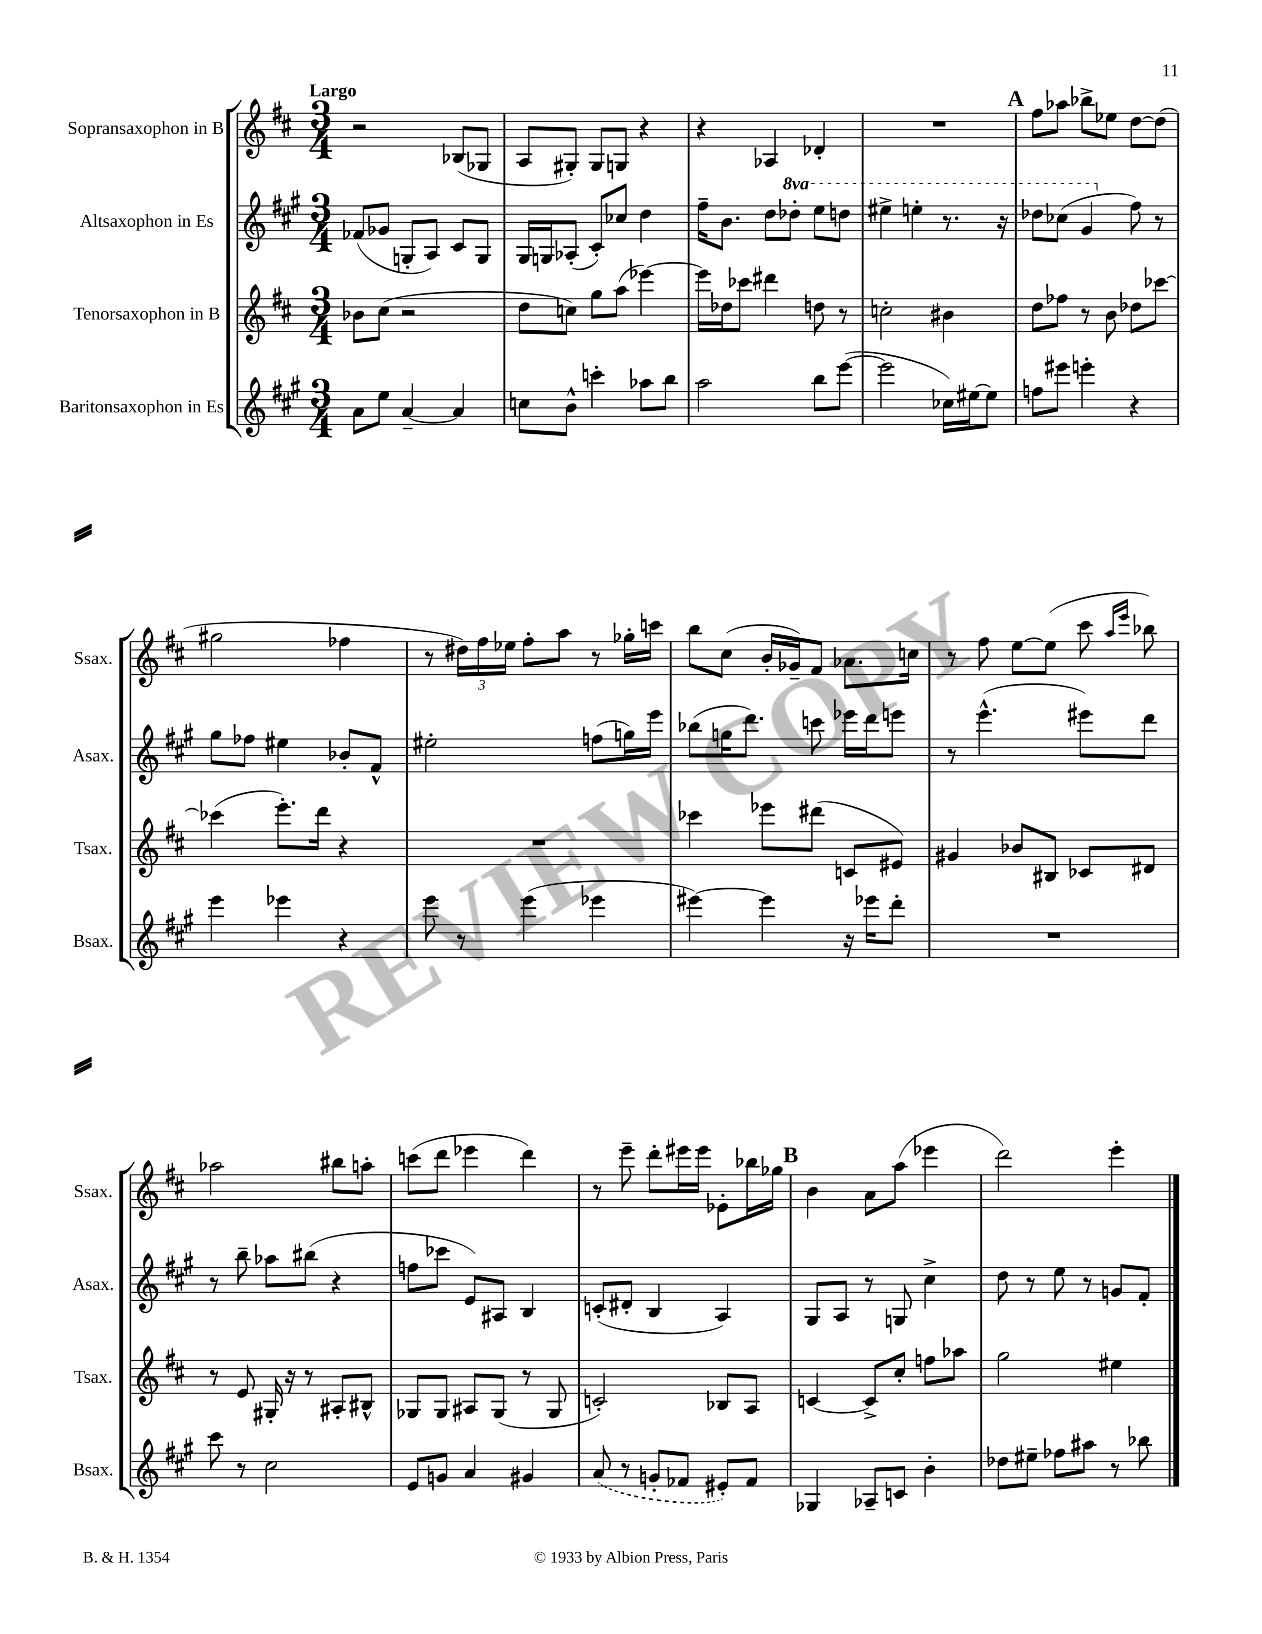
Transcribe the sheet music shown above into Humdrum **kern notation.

**kern	**kern	**kern	**kern
*part4	*part3	*part2	*part1
*staff4	*staff3	*staff2	*staff1
*I"Baritonsaxophon in Es	*I"Tenorsaxophon in B	*I"Altsaxophon in Es	*I"Sopransaxophon in B
*I'Bsax.	*I'Tsax.	*I'Asax.	*I'Ssax.
*clefG2	*clefG2	*clefG2	*clefG2
*k[f#c#g#]	*k[f#c#]	*k[f#c#g#]	*k[f#c#]
*M3/4	*M3/4	*M3/4	*M3/4
=1	=1	=1	=1
!	!	!	!LO:TX:a:B:t=Largo
8a\L	8b-X\L	(8f-X/L	2r
8ee\J	(8cc#\J	8g-X/J	.
[4a~/	2r	8Gn'/L	.
.	.	8A/J)	.
4a/]	.	8c#/L	(8B-X/L
.	.	8G/J	8G-X/J
=2	=2	=2	=2
8ccn\L	8dd\L	16G#/LL	8A/L
.	.	16Gn/J	.
8b^^\J	8ccn\J)	(8A-X'/J	8G#X'/J)
4cccn'\	8gg\L	8c#'/L)	8G#/L
.	(8aa\J	8cc-X/J	8Gn/J
8aa-X\L	[4eee-X\)	4dd\	4r
8bb\J	.	.	.
=3	=3	=3	=3
2aa\	16eee-\LL]	16ff#~\KL	4r
.	16dd-X\J	8.b\J	.
.	8ccc-X\J	.	.
.	4ddd#X\	8dd\L	4A-X/
*	*	*8va	*
.	.	8ddd-X'\J	.
8bb\L	8ddn\	8eee\L	4d-X'/
([8eee\J	8r	8dddn\J	.
=4	=4	=4	=4
2eee\]	2ccn'\	4eee#X^\	2.r
.	.	4eeen'\	.
16cc-X\LL)	4b#X\	8.r	.
[16ee#X\J	.	.	.
8ee#\J]	.	.	.
.	.	16r	.
!!LO:REH:place=s1:t=A
=5	=5	=5	=5
8ffn\L	8dd\L	8ddd-X\L	8ff#\L
8eee#X\J	8ff-X\J	(8ccc-X\J	8aa-X\J
4eeen'\	8r	4gg#/	8bb-X^\L
.	8b\	.	8ee-X\J
*	*	*X8va	*
4r	8dd-X\L	8ff#\)	[8dd\L
.	[8ccc-X\J	8r	(8dd\J]
!!LO:LB:g=z
=6	=6	=6	=6
4eee\	(4ccc-X\]	8gg#\L	2gg#X\
.	.	8ff-X\J	.
4eee-X\	8.eee'\L)	4ee#X\	.
.	16ddd\Jk	.	.
4r	4r	8b-X'/L	4ff-X\
.	.	8f#^^/J	.
=7	=7	=7	=7
8eee\	2.r	2ee#X'\	8r
8r	.	.	24dd#X\LL)
.	.	.	24ff#\
.	.	.	24ee-X\JJ
(4eee\	.	.	8ff#'\L
.	.	.	8aa\J
4eee-X\	.	(8ffn\L	8r
.	.	16ggn\L)	16gg-X'\LL
.	.	16eee\JJ	16cccn\JJ
=8	=8	=8	=8
[4eee#X\)	4ccc-X\	(8bb-X\L	8bb\L
.	.	16ggn\K	(8cc#\J
.	.	8.ddd\J)	.
4eee#\]	8eee-X\L	.	16b'/LL
.	.	.	16g-X~/J)
.	(8ddd#X\J	8cccn\	8f#/J
16r	8cn/L	16eee-X\LL	8.a-X\L
16eee-X\KL	.	16ddd\J	.
8ddd'\J	8e#X/J)	8eeen\J	.
.	.	.	16ccn\Jk
=9	=9	=9	=9
2.r	4g#X/	8r	8r
.	.	(4.eee^^\	8ff#\
.	8b-X/L	.	[8ee\L
.	8B#X/J	.	(8ee\J]
.	8c-X/L	8eee#X\L)	8ccc#\
.	.	.	16qqaa/LL
.	.	.	16qqeee/JJ
.	8d#X/J	8ddd\J	8bb-X\)
!!LO:LB:g=z
=10	=10	=10	=10
8ccc#\	8r	8r	2aa-X\
8r	8e/	8bb~\	.
2cc#\	16G#X'/	8aa-X\L	.
.	16r	.	.
.	8r	(8bb#X\J	.
.	8A#X'/L	4r	8bb#X\L
.	8B#X^^/J	.	8aan'\J
=11	=11	=11	=11
8e/L	8G-X/L	8ffn\L	(8cccn\L
8gn/J	8G-/J	8ccc-X\J	8ddd\J
4a/	8A#X/L	8e/L)	4eee-X\
.	(8G-/J	8A#X/J	.
4g#X/	8r	4B/	4ddd\)
.	8G-/	.	.
=12	=12	=12	=12
(8a/	2cn'/)	(8cn'/L	8r
8r	.	8d#X'/J	8eee~\
8gn'/L	.	4B/	8ddd'\L
8f-X/J	.	.	16eee#X\L
.	.	.	16eee#\JJ
8e#X'/L)	8B-X/L	4A/)	8e-X'\L
8f-/J	8A/J	.	16bb-X\L
.	.	.	16gg-X\JJ
!!LO:REH:place=s1:t=B
=13	=13	=13	=13
4G-X/	[4cn/	8G#/L	4b\
.	.	8A/J	.
8A-X~/L	8c^/L]	8r	8a\L
8cn/J	8cc#'/J	8Gn/	(8aa\J
4b'\	8ffn\L	4cc#^\	4eee-X\
.	8aa-X\J	.	.
=14	=14	=14	=14
8dd-X\L	2gg\	8dd\	2ddd\)
8ee#X~\J	.	8r	.
8ff-X\L	.	8ee\	.
8aa#X\J	.	8r	.
8r	4ee#X\	8gn/L	4eee'\
8bb-X\	.	8f#'/J	.
==	==	==	==
*-	*-	*-	*-
